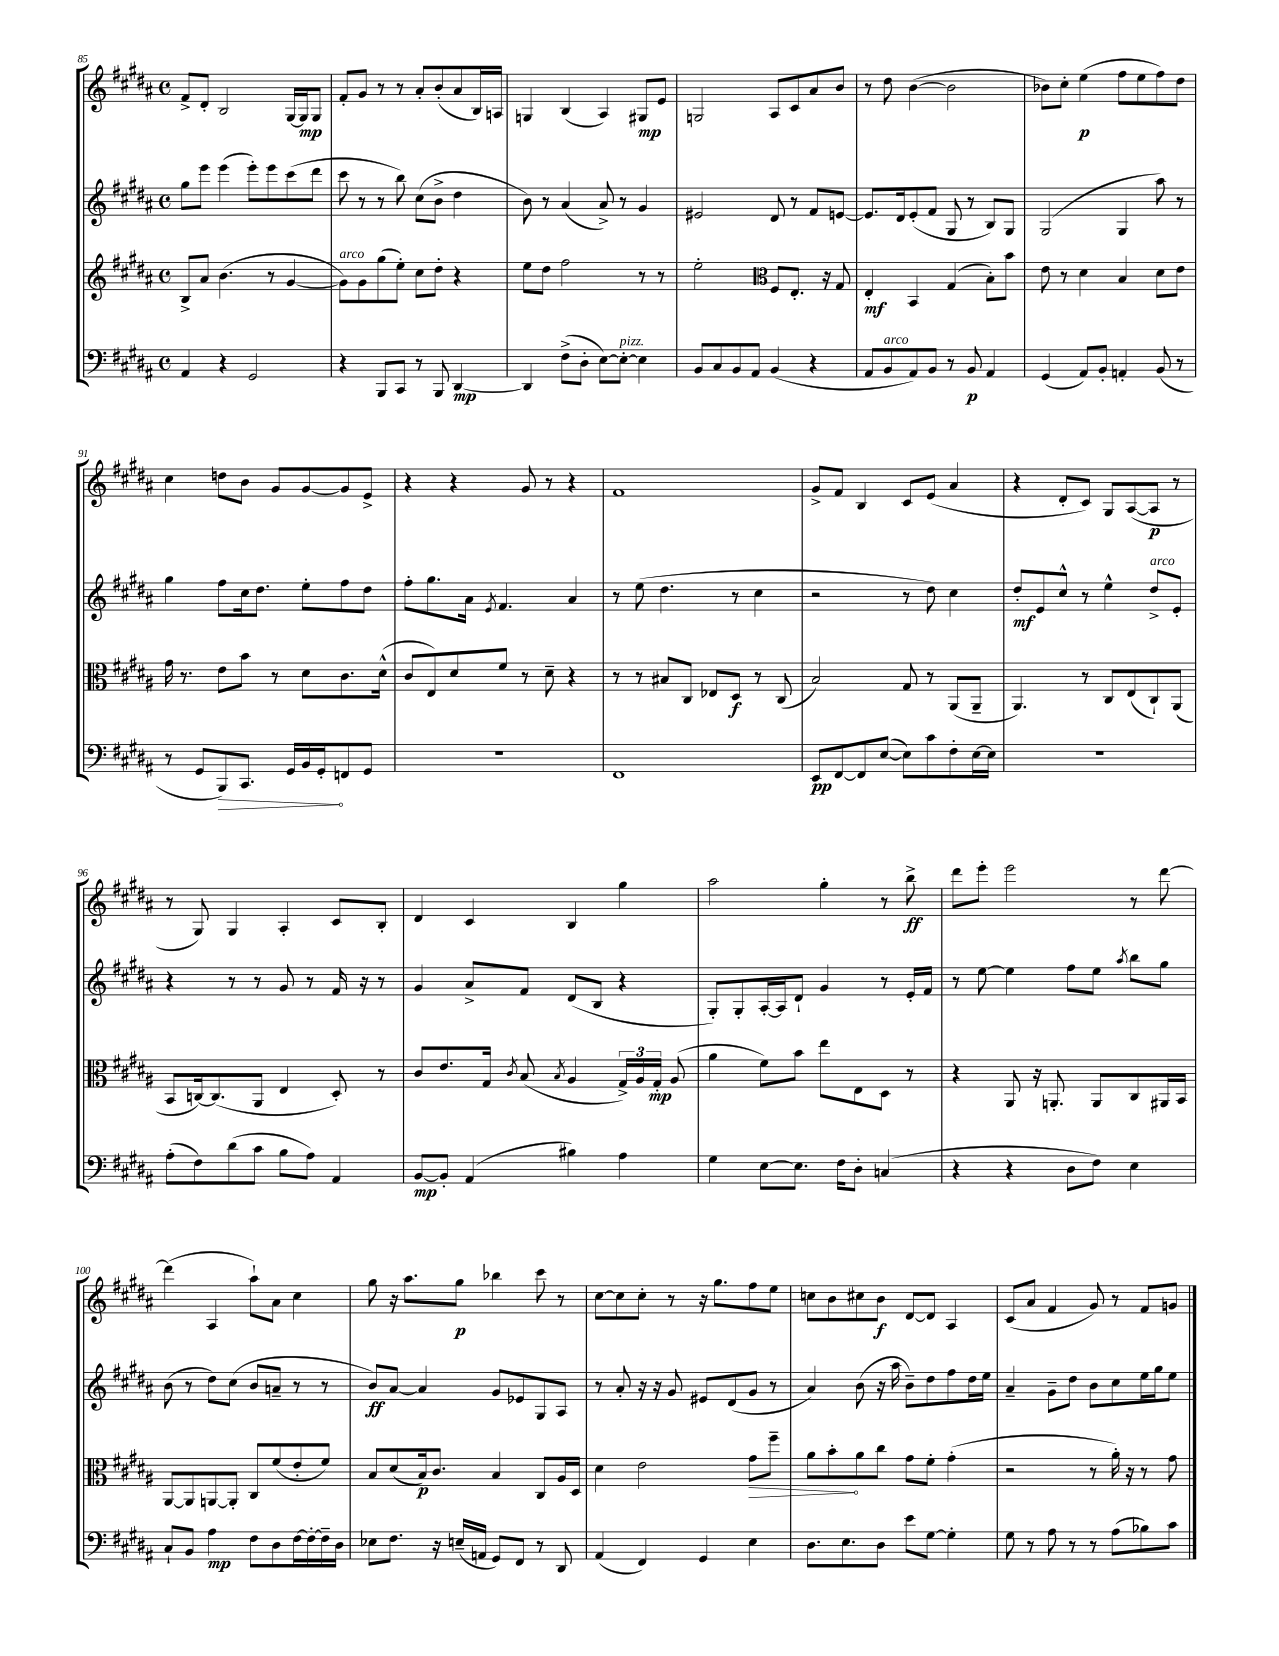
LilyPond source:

<<
\new StaffGroup <<
\new Staff = "s0" {
    \clef treble \key b \major \defaultTimeSignature \time 4/4
    \autoBeamOff fis'8[-> dis'8]-. b2 gis16[~ gis16\mp gis8] |
    fis'8[-. gis'8] r8 r8 ais'8[-. b'8-.( ais'8 b16) a16] |
    g4 b4( ais4) gis8[\mp e'8] |
    g2 ais8[ cis'8 ais'8 b'8] |
    r8 dis''8 b'4~( b'2 |
    bes'8[) cis''8]-. e''4\p( fis''8[ e''8 fis''8) dis''8] |
    cis''4 d''8[ b'8] gis'8[ gis'8~ gis'8 e'8]-> |
    r4 r4 gis'8 r8 r4 |
    fis'1 |
    gis'8[-> fis'8] b4 cis'8[ e'8]( ais'4 |
    r4 dis'8[-. cis'8]) gis8[ ais8~( ais8]\p r8 |
    r8 gis8) gis4 ais4-. cis'8[ b8]-. |
    dis'4 cis'4 b4 gis''4 |
    ais''2 gis''4-. r8 b''8->\ff |
    dis'''8[ e'''8]-. e'''2 r8 dis'''8~ |
    dis'''4( ais4 ais''8[-!) ais'8] cis''4 |
    gis''8 r16 ais''8.[ gis''8]\p bes''4 cis'''8 r8 |
    cis''8[~ cis''8 cis''8]-. r8 r16 gis''8.[ fis''8 e''8] |
    c''8[ b'8 cis''8 b'8]\f dis'8[~ dis'8] ais4 |
    cis'8[( ais'8] fis'4 gis'8) r8 fis'8[ g'8] \bar "|." |
}
\new Staff = "s1" {
    \clef treble \key b \major \defaultTimeSignature \time 4/4
    \autoBeamOff gis''8[ e'''8] e'''4( e'''8[-.) e'''8 cis'''8( dis'''8] |
    cis'''8 r8 r8 b''8) cis''8[( b'8]-> dis''4 |
    b'8) r8 ais'4( ais'8->) r8 gis'4 |
    eis'2 dis'8 r8 fis'8[ e'8]~ |
    e'8.[ dis'16 e'8-.( fis'8] gis8 r8 b8[) gis8] |
    gis2( gis4 ais''8) r8 |
    gis''4 fis''8[ cis''16 dis''8.] e''8[-. fis''8 dis''8] |
    fis''8[-. gis''8. ais'16] \acciaccatura { e'8 } fis'4. ais'4 |
    r8 e''8( dis''4. r8 cis''4 |
    r2 r8 dis''8) cis''4 |
    dis''8[-.\mf e'8 cis''8]-^ r8 e''4-^ dis''8[->^\markup { \italic "arco" } e'8]-. |
    r4 r8 r8 gis'8 r8 fis'16 r16 r8 |
    gis'4 ais'8[-> fis'8] dis'8[( b8] r4 |
    gis8[-.) gis8-. ais16~-. ais16 dis'8]-! gis'4 r8 e'16[-. fis'16] |
    r8 e''8~ e''4 fis''8[ e''8] \acciaccatura { ais''8 } b''8[ gis''8] |
    b'8( r8 dis''8[) cis''8]( b'8[ a'8]-- r8 r8 |
    b'8[\ff) ais'8]~ ais'4 gis'8[ ees'8 gis8 ais8] |
    r8 ais'8-. r16 r16 gis'8 eis'8[ dis'8( gis'8] r8 |
    ais'4) b'8( r16 ais''16 b'8[--) dis''8 fis''8 dis''16 e''16] |
    ais'4-- gis'8[-- dis''8] b'8[ cis''8 e''16 gis''16 e''8] \bar "|." |
}
\new Staff = "s2" {
    \clef treble \key b \major \defaultTimeSignature \time 4/4
    \autoBeamOff b8[-> ais'8] b'4.( r8 gis'4~ |
    gis'8[^\markup { \italic "arco" }) gis'8 gis''8( e''8]-.) cis''8[ dis''8]-. r4 |
    e''8[ dis''8] fis''2 r8 r8 |
    e''2-. \clef alto fis8[ e8.]-. r16 gis8 |
    e4-.\mf b,4 gis4( b8[-.) b'8] |
    e'8 r8 dis'4 b4 dis'8[ e'8] |
    gis'16 r8. e'8[ b'8] r8 dis'8[ cis'8. dis'16]-^( |
    cis'8[ e8) dis'8 fis'8] r8 dis'8-- r4 |
    r8 r8 bis8[ cis8] ees8[ dis8]\f r8 cis8( |
    b2) gis8 r8 ais,8[( ais,8]-- |
    ais,4.) r8 cis8[ e8( cis8-!) ais,8]( |
    b,8[ c16~) c8.( ais,8] e4 dis8-.) r8 |
    cis'8[ e'8. gis16] \acciaccatura { cis'8 } b8( \acciaccatura { b8 } ais4 \tuplet 3/2 { gis16[->) ais16 gis16]-.\mp } ais8( |
    ais'4 fis'8[) b'8] e''8[ e8 dis8] r8 |
    r4 ais,8 r16 a,8.-. a,8[ cis8 ais,16 b,16] |
    ais,8[~ ais,8 a,8~ a,8]-. cis8[ fis'8( e'8-. fis'8]) |
    b8[ dis'8( b16\p) cis'8.] b4 cis8[ ais16 dis16] |
    dis'4 e'2 \once \override Hairpin.circled-tip = ##t gis'8[\> fis''8]-- |
    ais'8[ b'8-.\! ais'8 cis''8] gis'8[ fis'8]-. gis'4-.( |
    r2 r8 ais'16-.) r16 r8 gis'8 \bar "|." |
}
\new Staff = "s3" {
    \clef bass \key b \major \defaultTimeSignature \time 4/4
    \autoBeamOff ais,4 r4 gis,2 |
    r4 b,,8[ cis,8] r8 b,,8 dis,4~\mp |
    dis,4 fis8[->( dis8]-. e8[~) e8]~-.^\markup { \italic "pizz." } e4 |
    b,8[ cis8 b,8 ais,8] b,4( r4 |
    ais,8[ b,8^\markup { \italic "arco" } ais,8) b,8] r8 b,8\p ais,4 |
    gis,4( ais,8[) b,8]-. a,4-. b,8( r8 |
    r8 gis,8[ \once \override Hairpin.circled-tip = ##t b,,8\>) cis,8.] gis,16[ b,16 gis,16-.\! f,8 gis,8] |
    R1 |
    fis,1 |
    e,8[\pp fis,8~ fis,8 e8]~( e8[) cis'8 fis8-. e16~ e16] |
    R1 |
    ais8[-.( fis8) dis'8( cis'8] b8[ ais8]) ais,4 |
    b,8[~\mp b,8]-. ais,4( bis4) ais4 |
    gis4 e8[~ e8.] fis16[ dis8]-. c4( |
    r4 r4 dis8[ fis8]) e4 |
    cis8[-! b,8] ais4\mp fis8[ dis8 fis16~ fis16~-. fis16-- dis16] |
    ees8[ fis8.] r16 e16[--( a,16] gis,8[) fis,8] r8 dis,8 |
    ais,4( fis,4) gis,4 e4 |
    dis8.[ e8. dis8] e'8[ gis8]~ gis4-. |
    gis8 r8 ais8 r8 r8 ais8[( bes8) cis'8] \bar "|." |
}
>>
>>
\layout { \context { \Score currentBarNumber = #85 } }
